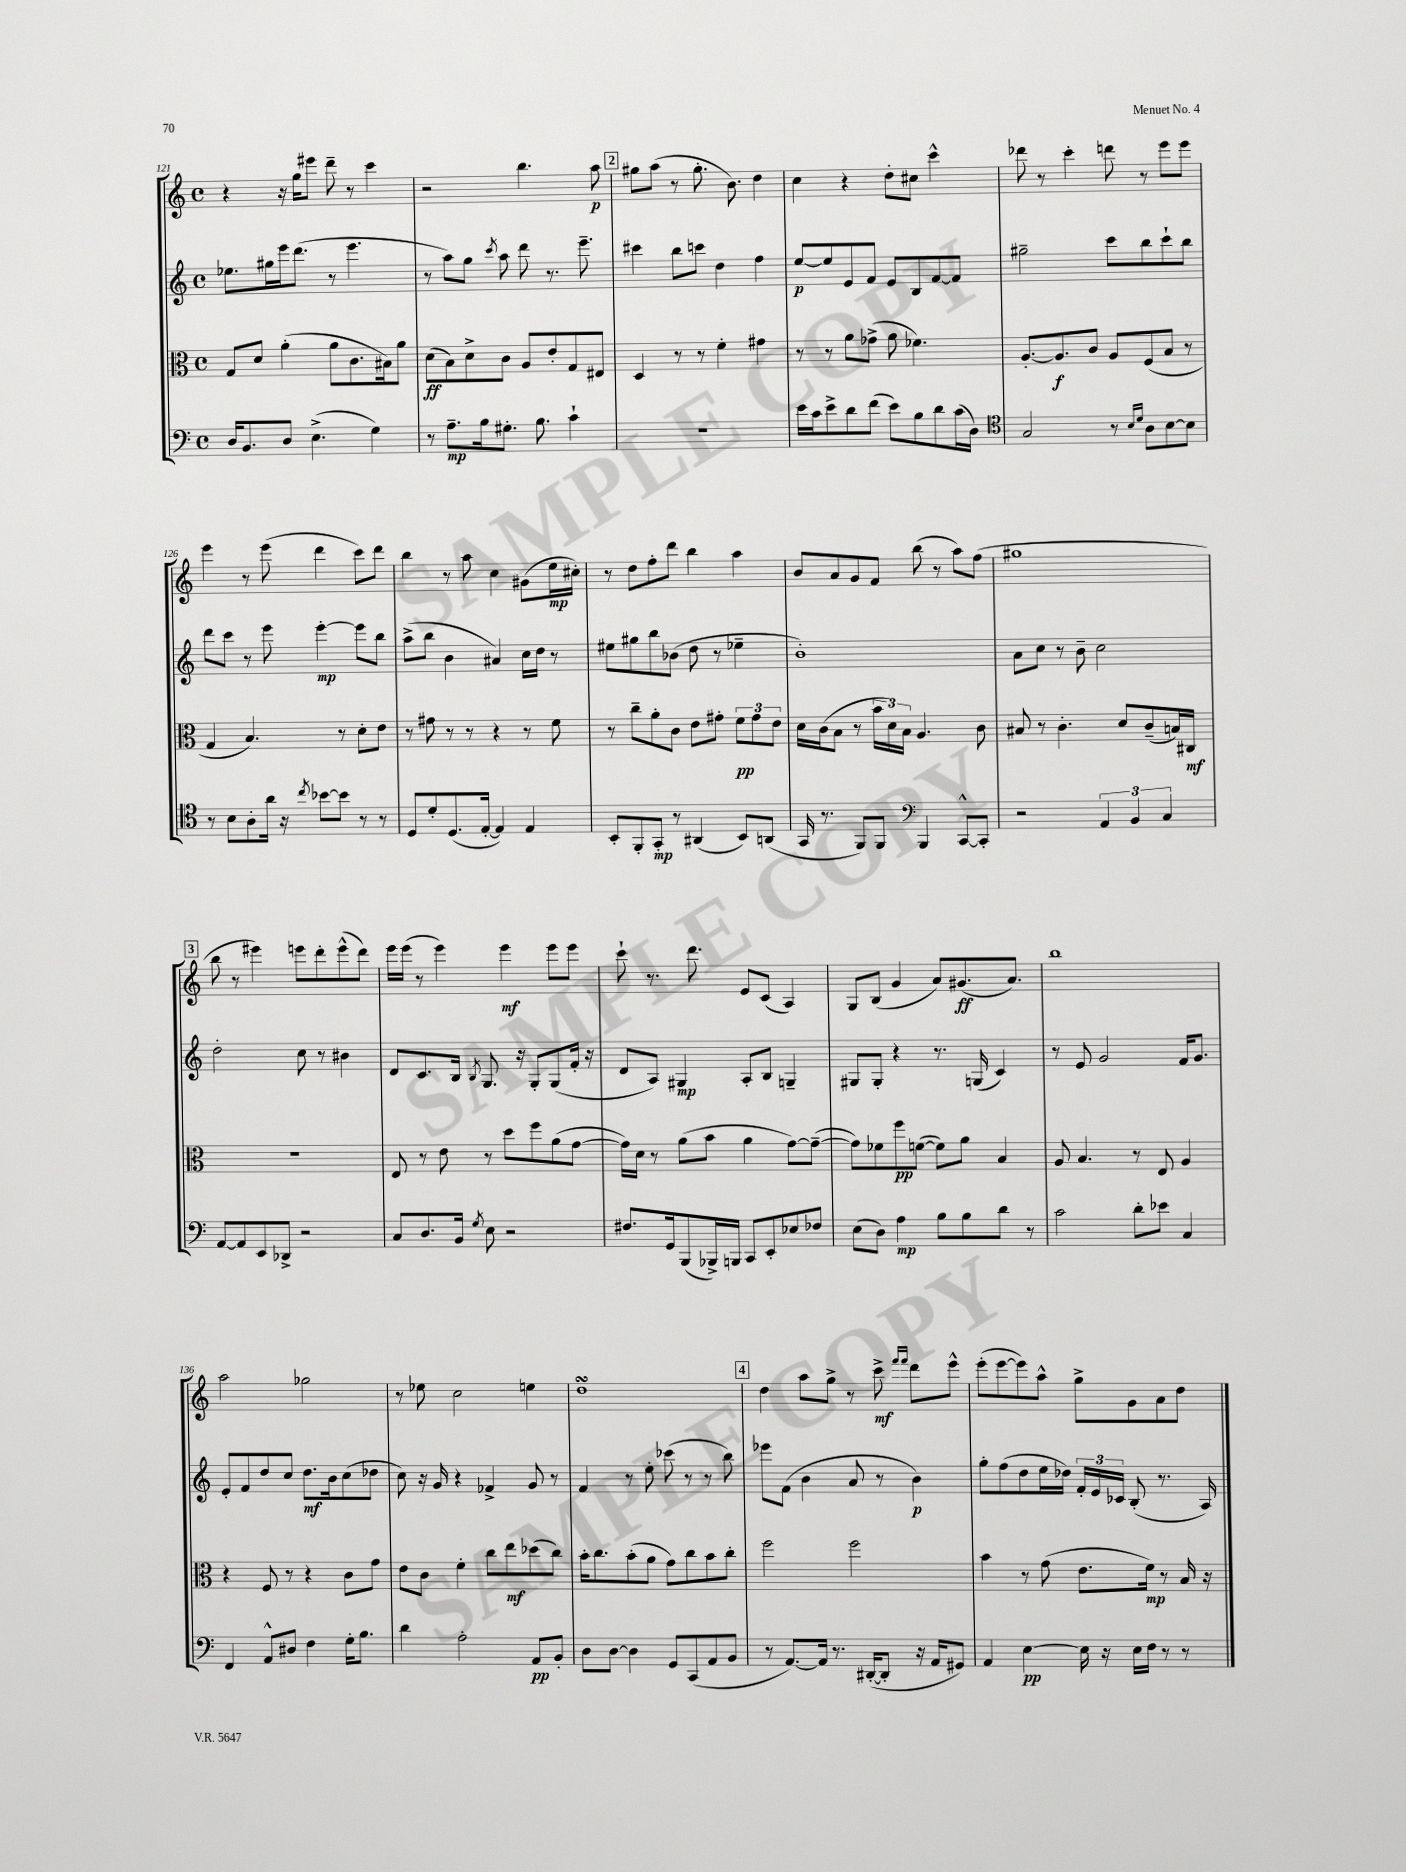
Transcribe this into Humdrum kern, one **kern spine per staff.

**kern	**dynam	**kern	**dynam	**kern	**dynam	**kern	**dynam
*part4	*part4	*part3	*part3	*part2	*part2	*part1	*part1
*staff4	*staff4	*staff3	*staff3	*staff2	*staff2	*staff1	*staff1
*clefF4	*	*clefC3	*	*clefG2	*	*clefG2	*
*k[]	*	*k[]	*	*k[]	*	*k[]	*
*M4/4	*	*M4/4	*	*M4/4	*	*M4/4	*
*met(c)	*	*met(c)	*	*met(c)	*	*met(c)	*
=121	=121	=121	=121	=121	=121	=121	=121
16D/KL	.	8G/L	.	8.ee-X\L	.	4r	.
8.BB/	.	.	.	.	.	.	.
.	.	8d/J	.	.	.	.	.
.	.	.	.	16gg#X\L	.	.	.
8D/J	.	(4a'\	.	16eee\J	.	16r	.
.	.	.	.	(8.ddd\J	.	16gg\KL	.
(4.E^\	.	.	.	.	.	8eee#X\J	.
.	.	8a\L	.	8r	.	8ddd~\	.
.	.	8.c\	.	4.eee\	.	8r	.
4G\)	.	.	.	.	.	4ccc\	.
.	.	16B#X\k)	.	.	.	.	.
.	.	8a\J	.	.	.	.	.
=122	=122	=122	=122	=122	=122	=122	=122
8r	.	(8d\L	ff	8r	.	2r	.
8.A~\L	mp	8B\)	.	8aa\L)	.	.	.
.	.	8d^\	.	8gg\J	.	.	.
16B\k	.	.	.	.	.	.	.
.	.	.	.	8qccc/	.	.	.
8.G#X'\J	.	8c\J	.	8aa\	.	.	.
.	.	8A/L	.	8ddd\	.	4.bb\	.
8.B\	.	.	.	.	.	.	.
.	.	8e'/	.	8.r	.	.	.
4c`\	.	8G/	.	.	.	.	.
.	.	.	.	8.eee~\	.	.	.
.	.	8E#X/J	.	.	.	8aa\	p
!!LO:REH:place=s1:t=2
=123	=123	=123	=123	=123	=123	=123	=123
1r	.	4D/	.	4ccc#X\	.	8gg#X\L	.
.	.	.	.	.	.	(8aa\J	.
.	.	8r	.	8bb\L	.	8r	.
.	.	8r	.	8cccn\J	.	8.gg#'\	.
.	.	4f'\	.	4dd\	.	.	.
.	.	.	.	.	.	8.b\)	.
.	.	4g#X\	.	4ff\	.	4dd\	.
=124	=124	=124	=124	=124	=124	=124	=124
16e\LL	.	8r	.	[8ee/L	p	4cc\	.
16c\J	.	.	.	.	.	.	.
8e^\	.	8r	.	8ee/]	.	.	.
8d\	.	8a\L	.	8e/	.	4r	.
(8f\J	.	(8g-X^\J	.	8f/J	.	.	.
8e\L)	.	8a\	.	8e/L	.	8dd'\L	.
8B\	.	4.f-X\)	.	8B/	.	8cc#X\J	.
8d\	.	.	.	[8f/	.	4ccc^^\	.
(16c\L	.	.	.	8f/J]	.	.	.
16D\JJ)	.	.	.	.	.	.	.
=125	=125	=125	=125	=125	=125	=125	=125
*clefC4	*	*	*	*	*	*	*
2G/	.	[8.A'/L	.	2gg#X~\	.	8ddd-X\	.
.	.	.	.	.	.	8r	.
.	.	8.A/]	f	.	.	.	.
.	.	.	.	.	.	4ccc'\	.
.	.	8c/J	.	.	.	.	.
8r	.	8A/L	.	8ccc\L	.	8dddn\	.
16qqB/LL	.	.	.	.	.	.	.
16qqd/JJ	.	.	.	.	.	.	.
8A\L	.	(8F/	.	8bb\	.	8r	.
[8B\	.	8B/J	.	8ccc`\	.	8eee\L	.
8B\J]	.	8r	.	8bb\J	.	8eee\J	.
!!LO:LB:g=z
=126	=126	=126	=126	=126	=126	=126	=126
8r	.	4G/	.	8ddd\L	.	4eee\	.
8B\L	.	.	.	8ccc\J	.	.	.
8A'\	.	4.B/)	.	8r	.	8r	.
16a\Jk	.	.	.	8eee\	.	(8eee\	.
16r	.	.	.	.	.	.	.
8qcc/	.	.	.	.	.	.	.
[8b-X\L	.	.	.	[4eee'\	mp	4ddd\	.
8b-\J]	.	8r	.	.	.	.	.
8r	.	8d'\L	.	8eee\L]	.	8ccc\L)	.
8r	.	8e\J	.	8bb\J	.	8ddd\J	.
=127	=127	=127	=127	=127	=127	=127	=127
8D/L	.	8r	.	(8aa^\L	.	4bb\	.
8d'/	.	8g#X\	.	8bb\J	.	.	.
(8.D/	.	8r	.	4b\	.	8r	.
.	.	8r	.	.	.	8aa\	.
[16E'/Jk	.	.	.	.	.	.	.
4E/])	.	4r	.	4a#X/)	.	4cc\	.
4E/	.	8r	.	16cc\LL	.	(8g#X\L	.
.	.	.	.	16dd\JJ	.	.	.
.	.	8f\	.	8r	.	16ee\L	mp
.	.	.	.	.	.	16cc#X'\JJ)	.
=128	=128	=128	=128	=128	=128	=128	=128
8BB'/L	.	8r	.	8ee#X\L	.	8r	.
8FF'/	.	8cc~\L	.	8gg#X\	.	8dd\L	.
8GG'/J	mp	8a'\	.	8bb\	.	8ff'\	.
8r	.	8c\J	.	(8b-X\J	.	8ddd\J	.
(4AA#X/	.	8e\L	.	8dd\	.	4bb\	.
.	.	8g#X'\J	.	8r	.	.	.
8BB/L)	.	12f\L	pp	4ee-X~\	.	4aa\	.
.	.	12g#\	.	.	.	.	.
(8AAn/J	.	.	.	.	.	.	.
.	.	12e\J	.	.	.	.	.
=129	=129	=129	=129	=129	=129	=129	=129
16GG/	.	16d\LL	.	1b')	.	8b/L	.
8.r	.	(16c\J	.	.	.	.	.
.	.	8B\J	.	.	.	8a/	.
8FF/L)	.	8r	.	.	.	8g/	.
8FF/J	.	24b\LL	.	.	.	8f/J	.
.	.	24d\)	.	.	.	.	.
.	.	24B\JJ	.	.	.	.	.
*clefF4	*	*	*	*	*	*	*
4BBB/	.	4.A/	.	.	.	(8bb\	.
.	.	.	.	.	.	8r	.
[8CC^^/L	.	.	.	.	.	8aa\L)	.
8CC'/J]	.	8c\	.	.	.	(8ff\J	.
=130	=130	=130	=130	=130	=130	=130	=130
2r	.	8B#X/	.	8a\L	.	1gg#X	.
.	.	8r	.	8cc\J	.	.	.
.	.	4.c'\	.	8r	.	.	.
.	.	.	.	8b~\	.	.	.
6AA/	.	.	.	2cc\	.	.	.
.	.	8d/L	.	.	.	.	.
6BB/	.	.	.	.	.	.	.
.	.	(8c~/	.	.	.	.	.
6C/	.	.	.	.	.	.	.
.	.	16Bn/L)	.	.	.	.	.
.	.	16C#X/JJ	mf	.	.	.	.
!!LO:LB:g=z
!!LO:REH:place=s1:t=3
=131	=131	=131	=131	=131	=131	=131	=131
[8AA/L	.	1r	.	2dd'\	.	8bb\	.
8AA/]	.	.	.	.	.	8r	.
8EE/	.	.	.	.	.	4eee#X\)	.
8DD-X^/J	.	.	.	.	.	.	.
2r	.	.	.	8cc\	.	8eeen\L	.
.	.	.	.	8r	.	8ddd'\	.
.	.	.	.	4b#X\	.	(8eee^^\	.
.	.	.	.	.	.	8ddd\J)	.
=132	=132	=132	=132	=132	=132	=132	=132
8C/L	.	8E/	.	8d/L	.	16eee\LL	.
.	.	.	.	.	.	(16eee\JJ	.
8.D/	.	8r	.	8.c/	.	8r	.
.	.	8e\	.	.	.	4eee\)	.
16BB/Jk	.	.	.	16B/Jk	.	.	.
8qG/	.	.	.	8qB/	.	.	.
8E\	.	8r	.	8.G/	.	.	.
2r	.	8dd\L	.	.	.	4eee\	mf
.	.	.	.	16r	.	.	.
.	.	8ff\	.	8G'/L	.	.	.
.	.	(8a\	.	(8G/	.	8eee\L	.
.	.	[8g\J	.	16f'/Jk	.	8eee\J	.
.	.	.	.	16r	.	.	.
=133	=133	=133	=133	=133	=133	=133	=133
8.F#X/L	.	16g\LL])	.	8d/L	.	8ccc`\	.
.	.	16d\JJ	.	.	.	.	.
.	.	8r	.	8A/J)	.	8.r	.
16GG/k	.	.	.	.	.	.	.
(8BBB/	.	(8a\L	.	4G#X/	mp	.	.
.	.	.	.	.	.	8.ddd\	.
16BBB-X^/L)	.	8b\J	.	.	.	.	.
16BBBn/JJ	.	.	.	.	.	.	.
8CC/L	.	4a\	.	8A'/L	.	8e/L	.
8EE'/	.	.	.	8B/J	.	(8c/J	.
8E-X/	.	[8g\L)	.	4Gn~/	.	4A/)	.
8F-X/J	.	(8g~\J_	.	.	.	.	.
=134	=134	=134	=134	=134	=134	=134	=134
(8E\L	.	8g\L])	.	8G#X/L	.	8G/L	.
8D\J)	.	8f-X\	.	8G#'/J	.	(8B/J	.
4A\	mp	8ff\	pp	4r	.	4g/	.
.	.	([8fn\J	.	.	.	.	.
8B\L	.	8f\L])	.	8.r	.	8a/L)	.
8B\	.	8a\J	.	.	.	(8.g#X/	ff
.	.	.	.	(16Gn/	.	.	.
8d\J	.	4B/	.	4c/)	.	.	.
.	.	.	.	.	.	8.a/J)	.
8r	.	.	.	.	.	.	.
=135	=135	=135	=135	=135	=135	=135	=135
2c\	.	8A/	.	8r	.	1bb	.
.	.	4.B/	.	8e/	.	.	.
.	.	.	.	2g/	.	.	.
8d'\L	.	8r	.	.	.	.	.
8e-X\J	.	8E/	.	.	.	.	.
4C/	.	4A/	.	16f/KL	.	.	.
.	.	.	.	8.g/J	.	.	.
!!LO:LB:g=z
=136	=136	=136	=136	=136	=136	=136	=136
4FF/	.	4r	.	8e'/L	.	2aa\	.
.	.	.	.	8f/	.	.	.
8AA^^/L	.	8F/	.	8dd/	.	.	.
8D#X/J	.	8r	.	8cc/J	.	.	.
4F\	.	4r	.	8.dd\L	mf	2gg-X\	.
.	.	.	.	16b\k	.	.	.
16G'\KL	.	8c\L	.	(8cc\	.	.	.
8.B\J	.	.	.	.	.	.	.
.	.	8g\J	.	8dd-X\J	.	.	.
=137	=137	=137	=137	=137	=137	=137	=137
4d\	.	8e\L	.	8cc\)	.	8r	.
.	.	8c\J	.	16r	.	8ee-X\	.
.	.	.	.	16g/	.	.	.
2A'\	.	4f'\	.	4r	.	2cc\	.
.	.	8cc\L	.	4f-X^/	.	.	.
.	.	8ee\	mf	.	.	.	.
8AA/L	pp	(8dd-X\	.	8g/	.	4een\	.
8BB'/J	.	8cc\J)	.	8r	.	.	.
=138	=138	=138	=138	=138	=138	=138	=138
8D\L	.	16b'\KL	.	4f/	.	1ddsSSS	.
.	.	8.cc\	.	.	.	.	.
[8D\J	.	.	.	.	.	.	.
4D\]	.	(8b'\	.	8r	.	.	.
.	.	8a\J	.	8ee'\	.	.	.
8GG/L	.	8g\L)	.	(8ccc-X\	.	.	.
(8CC/	.	8cc\	.	8r	.	.	.
8AA/	.	8b\	.	8r	.	.	.
8BB/J	.	8cc'\J	.	8bb\)	.	.	.
!!LO:REH:place=s1:t=4
=139	=139	=139	=139	=139	=139	=139	=139
8r	.	2ff\	.	8eee-X\L	.	4dd\	.
[8.AA/L)	.	.	.	(8f\J	.	.	.
.	.	.	.	4b\	.	8aa\L	.
16AA/Jk]	.	.	.	.	.	.	.
8.r	.	.	.	.	.	8gg^\J	.
.	.	2ff\	.	8a/	.	8r	.
([16DD#X'/KL	.	.	.	.	.	.	.
8DD#'/J]	.	.	.	8r	.	8ccc^\	mf
.	.	.	.	.	.	16qqfff/LL	.
.	.	.	.	.	.	16qqfff/JJ	.
16r	.	.	.	4b\)	p	8ddd\L	.
16AA/KL	.	.	.	.	.	.	.
8GG#X/J)	.	.	.	.	.	8eee^^\J	.
=140	=140	=140	=140	=140	=140	=140	=140
4AA/	.	4b\	.	8gg'\L	.	(8eee'\L	.
.	.	.	.	(8ff\	.	[8eee\	.
[4E\	pp	8r	.	8dd\	.	8eee\])	.
.	.	(8g\	.	16ee\L	.	8aa^^\J	.
.	.	.	.	16dd-X\JJ)	.	.	.
16E\]	.	8.e\L	.	24f'/LL	.	8gg^\L	.
.	.	.	.	24e/	.	.	.
16r	.	.	.	.	.	.	.
.	.	.	.	24c-X/JJ	.	.	.
16E\LL	.	.	.	(8B'/	.	8g\	.
16F\JJ	.	16f\Jk)	mp	.	.	.	.
8r	.	8r	.	8.r	.	8a\	.
8r	.	16B/	.	.	.	8dd\J	.
.	.	16r	.	16A/)	.	.	.
==	==	==	==	==	==	==	==
*-	*-	*-	*-	*-	*-	*-	*-
